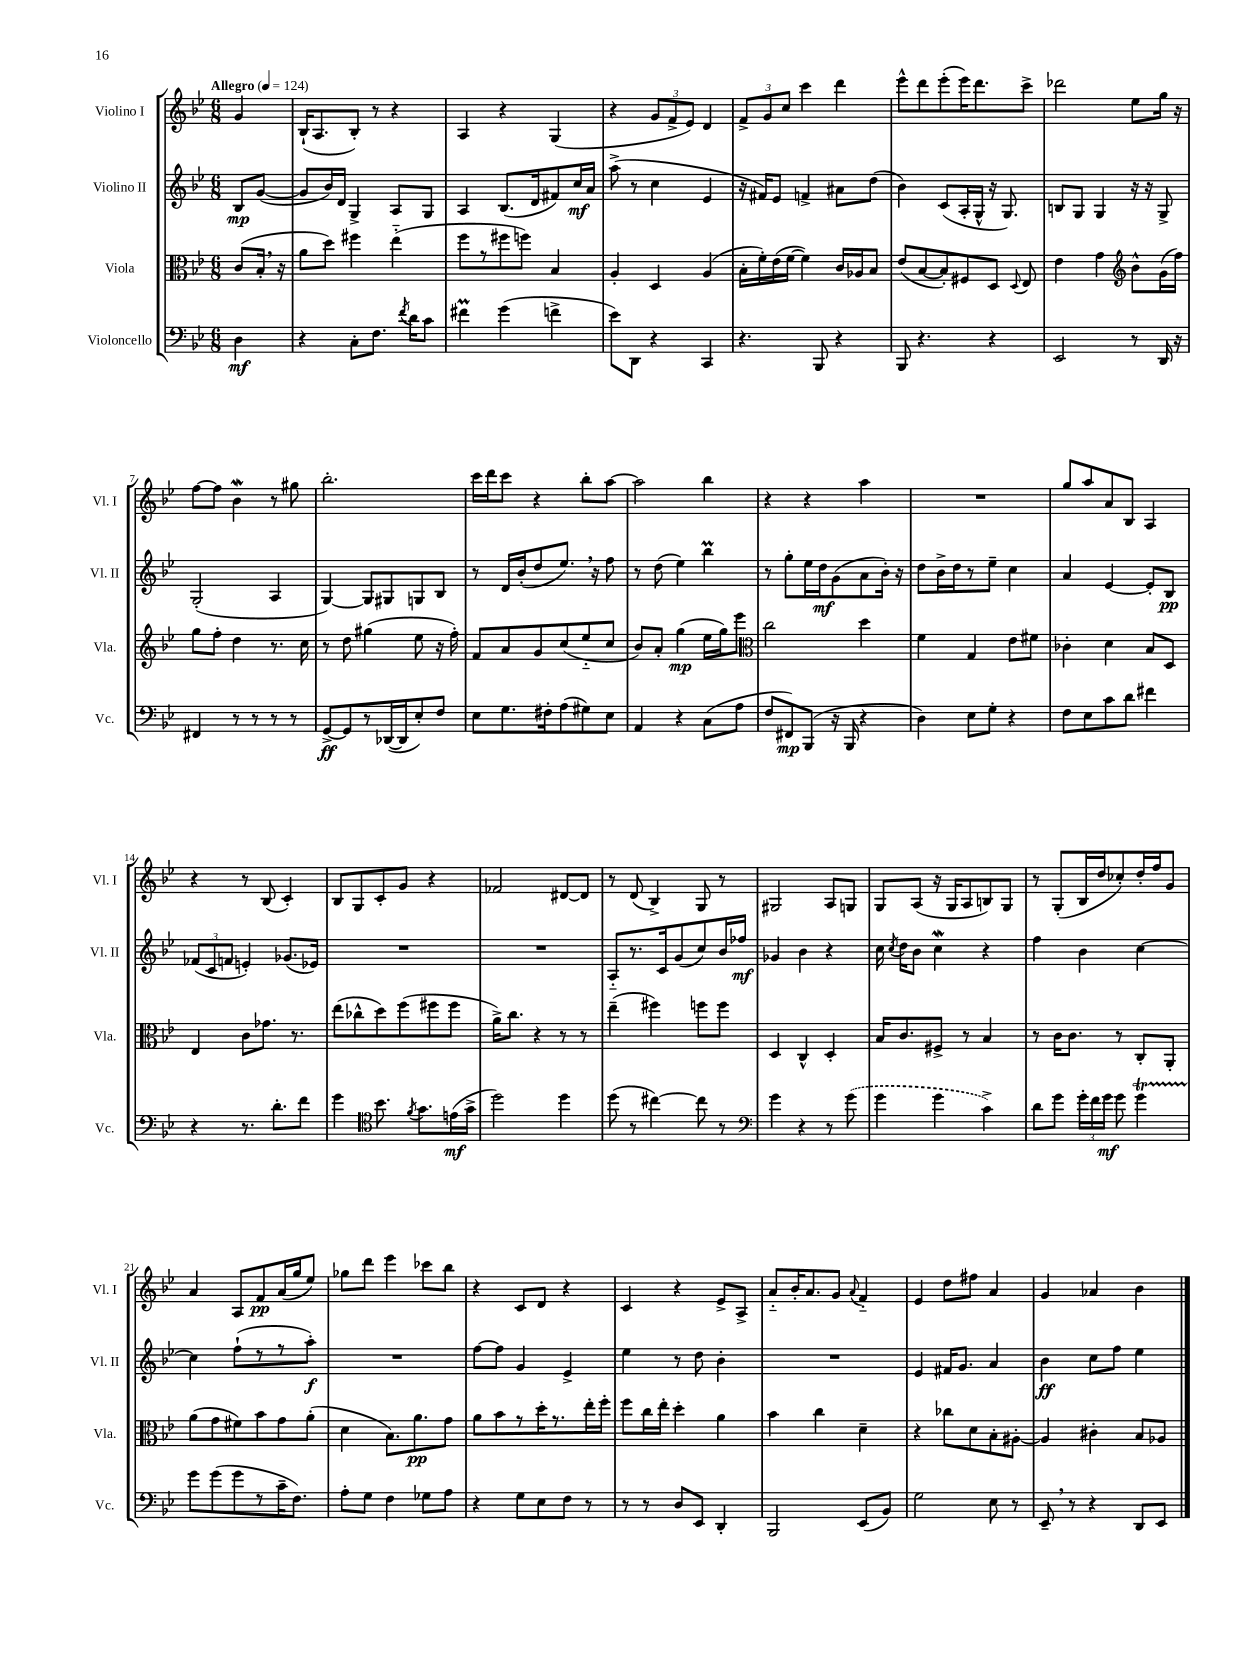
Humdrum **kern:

**kern	**kern	**kern	**kern
*staff4	*staff3	*staff2	*staff1
*clefF4	*clefC3	*clefG2	*clefG2
*k[b-e-]	*k[b-e-]	*k[b-e-]	*k[b-e-]
*M6/8	*M6/8	*M6/8	*M6/8
*MM124	*MM124	*MM124	*MM124
4D	(8c	8B-	4g
.	16B-'	([8g	.
.	16r	.	.
=	=	=	=
4r	8a	8g]	(16B-`
.	.	.	8.A
.	8dd)	16b-)	.
.	.	16d	.
8C'	4ff#	4G^	8B-')
8.F	.	.	8r
.	(4ee-'~	8A	4r
8qf	.	.	.
16d	.	.	.
8c	.	8G	.
=	=	=	=
4f#	8ff	4A	4A
.	8r	.	.
(4g	8ff#	(8.B-	4r
.	8ff)	.	.
.	.	16d	.
4f^	4B-	8f#)	(4G
.	.	16cc	.
.	.	16a	.
=	=	=	=
8e-)	4A'	(8aa^	4r
8DD	.	8r	.
4r	4D	4cc	12g
.	.	.	12f^
.	.	.	12e-)
4CC	(4A	4e-	4d
=	=	=	=
4.r	16B-'	16r	12f^
.	16f')	16f#)	.
.	.	.	12g
.	(16e-	8e-	.
.	.	.	12cc
.	[16f	.	.
.	4f])	4f^	4ccc
8BBB-	.	.	.
4r	16c	8a#	4ddd
.	16A-	.	.
.	8B-	(8dd	.
=	=	=	=
8BBB-	(8e-	4b-)	8eee-^^
4.r	[8B-	.	8ddd
.	8B-'])	(8c	(8eee-'
.	8F#	16A'	16eee-)
.	.	16G^^	8.ddd
4r	8D	16r	.
.	.	8.G)	.
.	8qqD	.	.
.	8E-	.	8ccc^
=	=	=	=
2EE-	4e-	8B	2ddd-
.	.	8G	.
.	4g	4G	.
*	*clefG2	*	*
8r	8b-^^	16r	8ee-
.	.	16r	.
16DD	(16g	8G^	16gg
16r	16ff)	.	16r
=	=	=	=
4FF#	8gg	(2G'	[8ff
.	8ff'	.	8ff]
8r	4dd	.	4b-
8r	.	.	.
8r	8.r	4A	8r
8r	.	.	8gg#
.	16cc	.	.
=	=	=	=
[8GG^	8r	[4G)	2.bb-'
8GG]	8dd	.	.
8r	(4gg#	8G]	.
([16DD-	.	8G#	.
16DD-]	.	.	.
8E-')	8ee-	8G	.
8F	16r	8B-	.
.	16ff')	.	.
=	=	=	=
8E-	8f	8r	16ccc
.	.	.	16ddd
8.G	8a	16d	8ccc
.	.	(16b-'	.
.	8g	8dd	4r
16F#'	.	.	.
(8A	(8cc	8.ee-)	.
8G#)	8ee-'~	.	8bb-'
.	.	16r	.
8E-	8cc	8ff	[8aa
=	=	=	=
4AA	8b-)	8r	2aa]
.	8a'	(8dd	.
4r	(4gg	4ee-)	.
(8C	16ee-	4bb-	4bb-
.	16gg)	.	.
8A	8eee-	.	.
=	=	=	=
*	*clefC3	*	*
8F	2cc	8r	4r
8FF#)	.	8gg'	.
(8BBB-	.	16ee-	4r
.	.	16dd	.
16r	.	(8g	.
16BBB-	.	.	.
4r	4dd	8a	4aa
.	.	16b-')	.
.	.	16r	.
=	=	=	=
4D)	4f	8dd	2.r
.	.	16b-^	.
.	.	16dd	.
8E-	4G	8r	.
8G'	.	8ee-~	.
4r	8e-	4cc	.
.	8f#	.	.
=	=	=	=
8F	4c-'	4a	8gg
8E-	.	.	8aa
8c	4d	[4e-	8a
8d	.	.	8B-
4f#	8B-	8e-']	4A
.	8D	8B-	.
=	=	=	=
4r	4E-	(12f-	4r
.	.	12c	.
.	.	12f	.
8.r	8c	4e')	8r
.	8.g-	.	(8B-
8.d'	.	.	.
.	.	(8.g-	4c')
.	8.r	.	.
8f	.	.	.
.	.	16e-)	.
=	=	=	=
4g	(8ee-	2.r	8B-
.	8cc-^^	.	8G
*clefC4	*	*	*
8.b-	8dd)	.	8c'
.	(8ff	.	8g
8qf	.	.	.
8.g	.	.	.
.	8ff#	.	4r
(16e	8ff#	.	.
16g^	.	.	.
=	=	=	=
2dd)	16a^)	2.r	2f-
.	8.cc	.	.
.	4r	.	.
4dd	8r	.	[8d#
.	8r	.	8d#]
=	=	=	=
(8dd	(4ee-~	8A'~	8r
8r	.	8.r	(8d
[4cc#)	4ff#)	.	4B-^)
.	.	16c	.
.	.	(8g	.
8cc#]	8ff	8cc)	8G
8r	8ff	16b-	8r
.	.	16ff-	.
=	=	=	=
*clefF4	*	*	*
4g	4D	4g-	2G#
4r	4C^^	4b-	.
8r	4D'	4r	8A
(8g	.	.	8G
=	=	=	=
4g	16B-	16cc	8G
.	.	8qcc	.
.	8.c	16dd	.
.	.	8b-	(8A
4g	8F#^	4cc	16r
.	.	.	16G
.	8r	.	8A
4c^)	4B-	4r	8B)
.	.	.	8G
=	=	=	=
8d	8r	4ff	8r
8g	16c	.	(8G'
.	8.c	.	.
24g'	.	4b-	16B-
24f	.	.	.
.	.	.	16dd
24g	.	.	.
8g	8r	.	8cc-')
4g	8C'	[4cc	16dd'
.	.	.	16ff
.	8AA'	.	8g
=	=	=	=
8g	(8a	4cc]	4a
(8g	8g	.	.
8g	8f#)	(8ff`	8A
8r	8b-	8r	8f
16c~	8g	8r	(16a
8.F)	.	.	16gg
.	(8a'	8aa')	8ee-)
=	=	=	=
8A'	4d	2.r	8gg-
8G	.	.	8ddd
4F	8.B-)	.	4eee-
.	8.a	.	.
8G-	.	.	8ccc-
8A	8g	.	8bb-
=	=	=	=
4r	8a	[8ff	4r
.	8b-	8ff]	.
8G	8r	4g	8c
8E-	16dd'	.	8d
.	8.r	.	.
8F	.	4e-^	4r
8r	16ee-'	.	.
.	16ff'	.	.
=	=	=	=
8r	8ff	4ee-	4c
8r	16cc	.	.
.	16ee-'	.	.
8D	4dd'	8r	4r
8EE-	.	8dd	.
4DD'	4a	4b-'	8e-^
.	.	.	8A^
=	=	=	=
2BBB-	4b-	2.r	8a'~
.	.	.	16b-'
.	.	.	8.a
.	4cc	.	.
.	.	.	8g
.	.	.	8qqa
(8EE-	4d~	.	4f'~
8BB-)	.	.	.
=	=	=	=
2G	4r	4e-	4e-
.	8cc-	16f#	8dd
.	.	8.g	.
.	8d	.	8ff#
8E-	8B-'	4a	4a
8r	[8A#'	.	.
=	=	=	=
8EE-~	4A#]	4b-	4g
8r	.	.	.
4r	4c#'	8cc	4a-
.	.	8ff	.
8DD	8B-	4ee-	4b-
8EE-	8A-	.	.
==	==	==	==
*-	*-	*-	*-
